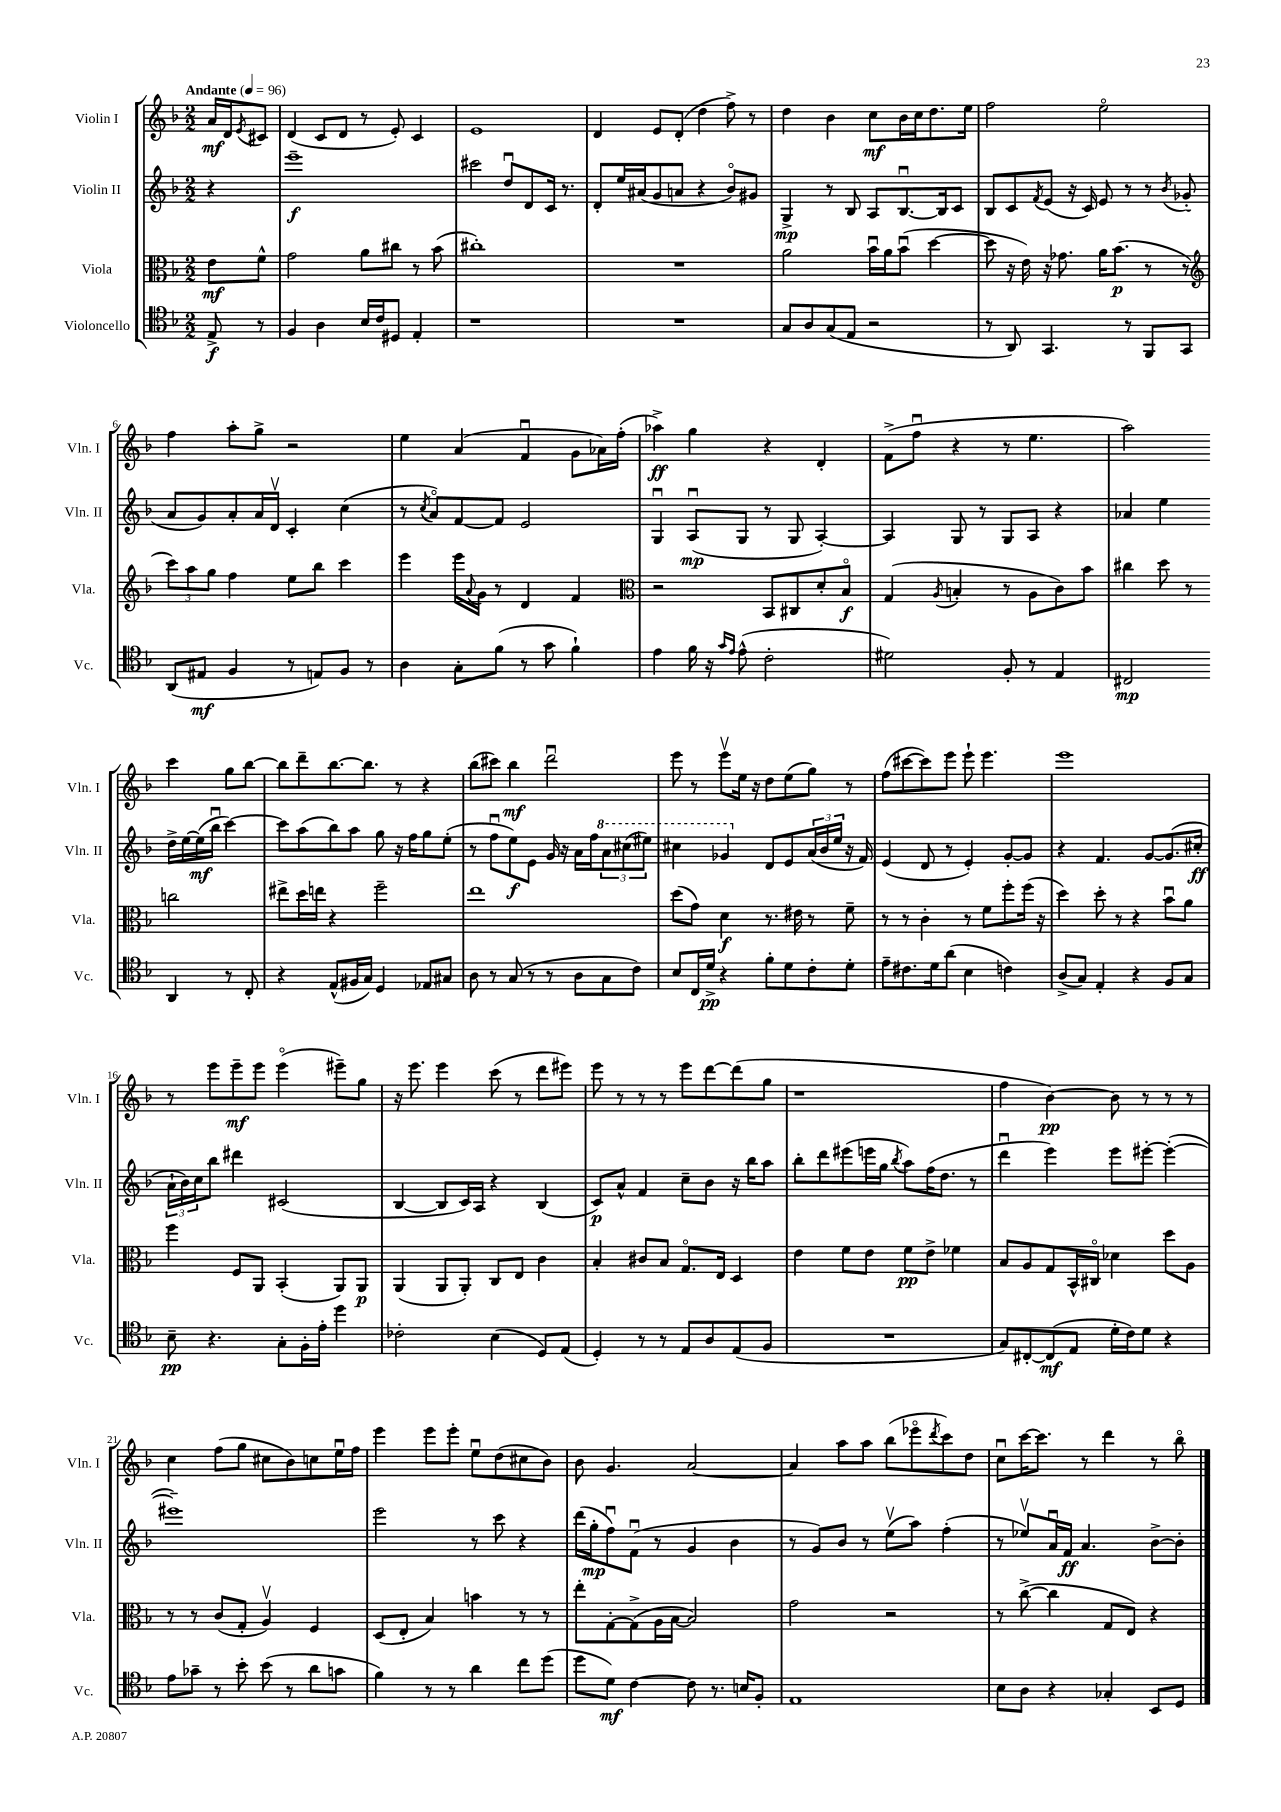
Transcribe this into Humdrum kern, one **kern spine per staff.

**kern	**kern	**kern	**kern
*staff4	*staff3	*staff2	*staff1
*clefC4	*clefC3	*clefG2	*clefG2
*k[b-]	*k[b-]	*k[b-]	*k[b-]
*M2/2	*M2/2	*M2/2	*M2/2
*MM96	*MM96	*MM96	*MM96
8E^	8e	4r	16a
.	.	.	16d
.	.	.	8qe
8r	8f^^	.	8c#
=	=	=	=
4F	2g	1eee~	(4d
4A	.	.	8c
.	.	.	8d
16B-	8a	.	8r
16c	.	.	.
8D#	8cc#	.	8e')
4E'	8r	.	4c
.	(8b-	.	.
=	=	=	=
1r	1cc#')	2ccc#	1e
.	.	8ddu	.
.	.	8d	.
.	.	16c	.
.	.	8.r	.
=	=	=	=
1r	1r	8d'	4d
.	.	16ee	.
.	.	(16a#	.
.	.	8g	8e
.	.	8a	(8d'
.	.	4r	4dd
.	.	8b-o)	8ff^)
.	.	8g#	8r
=	=	=	=
8G	2a	4G^	4dd
8A	.	.	.
(8G	.	8r	4b-
8E	.	8B-	.
2r	16b-u	8A	8cc
.	16a	.	.
.	(8b-u	[8.B-u	16b-
.	.	.	16cc
.	[4dd	.	8.dd
.	.	16B-]	.
.	.	8c	.
.	.	.	16ee
=	=	=	=
8r	8dd]	8B-	2ff
8AA)	16r	8c	.
.	16e)	.	.
.	.	8qf	.
4.GG	16r	(8e	.
.	8.g-	.	.
.	.	16r	.
.	.	16c)	.
.	16a	8e	2eeo
.	(8.b-	.	.
8r	.	8r	.
8FF	8r	8r	.
.	.	8qb-	.
8GG	8r	(8g-'	.
=	=	=	=
*	*clefG2	*	*
(8AA	12ccc)	8a	4ff
.	12aa	.	.
8E#	.	8g)	.
.	12gg	.	.
4F	4ff	8a'	8aa'
.	.	16a	8gg^
.	.	16dv	.
8r	8ee	4c'	2r
8E)	8bb-	.	.
8F	4ccc	(4cc	.
8r	.	.	.
=	=	=	=
4A	4eee	8r	4ee
.	.	8qcc	.
.	.	8ao)	.
8G'	16eee	[8f	(4a
.	8qqa	.	.
.	16g	.	.
(8f	8r	8f]	.
8r	4d	2e	4fu
8g	.	.	.
4f`)	4f	.	8g
.	.	.	16a-)
.	.	.	(16ff'
=	=	=	=
*	*clefC3	*	*
4e	2r	4Gu	4aa-^)
16f	.	(8Au	4gg
16r	.	.	.
16qqg	.	.	.
16qqe	.	.	.
(8e^^	.	8G	.
2c'	8BB-	8r	4r
.	8C#	8G	.
.	8d'	[4A')	4d'
.	8B-o	.	.
=	=	=	=
2d#)	(4G	4A]	(8f^
.	.	.	8ffu
.	8qA	.	.
.	4B'	8G	4r
.	.	8r	.
8F'	8r	8G	8r
8r	8A	8A	4.ee
4E	8c)	4r	.
.	8b-	.	.
=	=	=	=
2C#	4cc#	4a-	2aa)
.	8dd	4ee	.
.	8r	.	.
4AA	2cc	16dd^	4ccc
.	.	[16ee	.
.	.	(16ee]	.
.	.	16bb-u	.
8r	.	[4ccc)	8gg
8C#'	.	.	[8bb-
=	=	=	=
4r	8ee#^	8ccc]	8bb-]
.	16dd	(8aa	8ddd~
.	16ee	.	.
(8E^^	4r	8bb-)	[8.bb-
16F#	.	8aa	.
16G)	.	.	8.bb-]
4D	2ff~	8gg	.
.	.	16r	8r
.	.	16ff	.
8E-	.	8gg	4r
8G#	.	(8ee'	.
=	=	=	=
8A	1ee	8r	(8bb-
8r	.	8ffu	8ccc#)
(8G	.	8ee)	4bb-
8r	.	8e	.
8r	.	16g	2dddu
.	.	16r	.
8A	.	16a	.
.	.	16ff	.
8G	.	12aa	.
.	.	(12ccc#	.
8c)	.	.	.
.	.	12eee#)	.
=	=	=	=
8B-	(8dd	4ccc#	8eee
16C	8g)	.	8r
16d^	.	.	.
4r	4d	4gg-	8eeev
.	.	.	16ee
.	.	.	16r
8f'	8.r	8d	8dd
8d	.	8e	(8ee
.	16e#	.	.
8c'	8r	(24a	8gg)
.	.	24b-	.
.	.	24ee	.
8d'	8f~	16r	8r
.	.	16f)	.
=	=	=	=
8e~	8r	(4e	(8ff
8.c#	8r	.	[8ccc#
.	4c'	8d	8ccc#])
16d	.	.	.
(8a	.	8r	8eee
4B-	8r	4e')	8eee`
.	8f	.	4.eee
4c)	8ff'	[8g'	.
.	(16ff	8g]	.
.	16r	.	.
=	=	=	=
(8A^	4dd)	4r	1eee
8G)	.	.	.
4E'	8dd'	4.f	.
.	8r	.	.
4r	4r	.	.
.	.	[8g	.
8F	8b-u	(8.g]	.
8G	8a	.	.
.	.	16cc#'	.
=	=	=	=
8B-~	4ff	24a`	8r
.	.	24b-)	.
.	.	24cc	.
4.r	.	8bb-	8eee
.	8F	4ddd#	8eee~
.	8AA	.	8eee
8G'	(4BB-'	(2c#	(4eeeo
16F'	.	.	.
16e'	.	.	.
4dd	8AA)	.	8eee#~)
.	8AA	.	8gg
=	=	=	=
2c-'	(4AA	[4B-	16r
.	.	.	8.eee
.	8AA	8B-]	4eee
.	8AA')	16c)	.
.	.	16A	.
(4B-	8C	4r	(8ccc
.	8E	.	8r
8D)	4c	(4B-	8ddd
(8E	.	.	8eee#)
=	=	=	=
4D')	4B-'	8c)	8eee
.	.	8a^^	8r
8r	8c#	4f	8r
8r	8B-	.	8r
8E	8.Go	8cc~	8eee
8A	.	8b-	[8ddd
.	16E	.	.
(8E	4D	16r	(8ddd]
.	.	16bb-	.
8F	.	8aa	8gg
=	=	=	=
1r	4e	8bb-'	1r
.	.	8ddd	.
.	8f	(8eee#	.
.	8e	16eee	.
.	.	16gg	.
.	.	8qbb-	.
.	8f	8aa)	.
.	8e^	(16ff	.
.	.	8.dd	.
.	4f-	.	.
.	.	8r	.
=	=	=	=
8G)	8B-	4dddu	4ff
[8C#'	8A	.	.
(8C#]	8G	4eee)	[4b-)
8E	16BB-^^	.	.
.	16C#o	.	.
16d'	4d-	8eee	8b-]
16c)	.	.	.
8d	.	[8eee#'	8r
4r	8dd	(4eee#'_	8r
.	8A	.	8r
=	=	=	=
8e	8r	1eee#~])	4cc
8g-~	8r	.	.
8r	(8c	.	(8ff
8b-'	8G'	.	8gg
(8b-	4Av)	.	8cc#
8r	.	.	8b-)
8a	4F	.	8cc
8g	.	.	16eeu
.	.	.	16ff
=	=	=	=
4f)	(8D	2eee	4eee
.	8E'	.	.
8r	4B-)	.	8eee
8r	.	.	8eee'
4a	4b	8r	8eeu
.	.	8ccc	(8dd
8cc	8r	4r	8cc#
(8dd	8r	.	8b-)
=	=	=	=
8dd	8ee'	(16ddd	8b-
.	.	16gg'	.
8d)	[8G'	8ffu)	4.g
[4c	(8G^]	(8fu	.
.	16A	8r	.
.	[16B-	.	.
8c]	2B-])	4g	[2a
8.r	.	.	.
.	.	4b-	.
16B	.	.	.
8F'	.	.	.
=	=	=	=
1E	2g	8r	4a]
.	.	8g)	.
.	.	8b-	8aa
.	.	8r	8aa
.	2r	(8eev	(8bb-
.	.	8aa)	8eee-o
.	.	.	8qddd
.	.	(4ff'	8ccc)
.	.	.	8dd
=	=	=	=
8B-	8r	8r	8ccu
8A	([8cc^	8ee-v)	[16ccc
.	.	.	8.ccc]
4r	4cc]	16au	.
.	.	16f	.
.	.	4.a	8r
4G-'	8G	.	4ddd
.	8E)	.	.
8BB-	4r	[8b-^	8r
8D	.	8b-']	8bb-o
==	==	==	==
*-	*-	*-	*-
